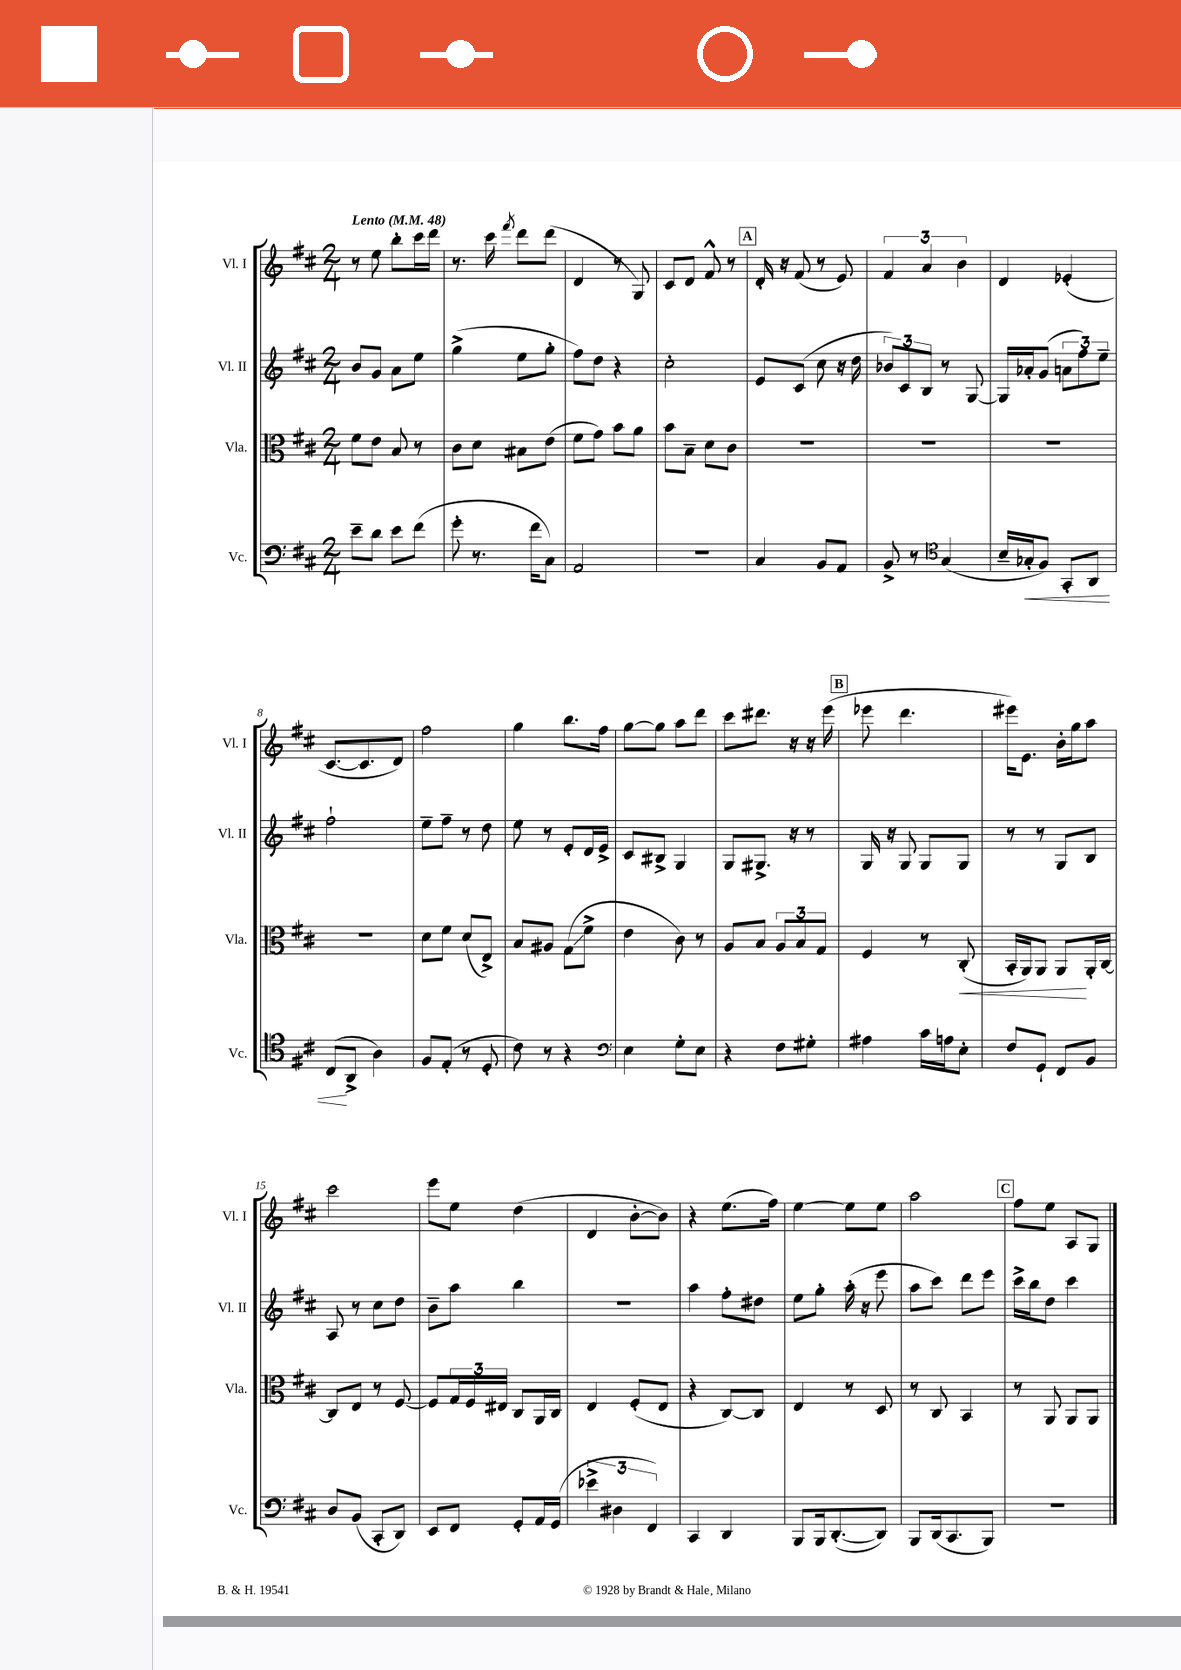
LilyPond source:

<<
\new StaffGroup <<
\new Staff = "s0" \with { instrumentName = "Vl. I" shortInstrumentName = "Vl. I" } {
    \clef treble \key d \major \numericTimeSignature \time 2/4 \tempo "Lento" 4 = 48
    r8 e''8 b''8-. cis'''16 d'''16 |
    r8. cis'''16 \acciaccatura { fis'''8 } d'''8 d'''8( |
    d'4 r8 g8) |
    cis'8 d'8 fis'8-^ r8 |
    \mark \markup { \box "A" } d'16-. r16 fis'8( r8 e'8) |
    \tuplet 3/2 { fis'4 a'4 b'4 } |
    d'4 ees'4-.( |
    cis'8.~ cis'8. d'8) |
    fis''2 |
    g''4 b''8. fis''16 |
    g''8~ g''8 a''8 d'''8 |
    cis'''8 dis'''8. r16 r16 e'''16( |
    \mark \markup { \box "B" } ees'''8 d'''4. |
    eis'''16) e'8. b'16-. g''16 a''8 |
    cis'''2 |
    e'''8 e''8 d''4( |
    d'4 b'8~-. b'8) |
    r4 e''8.( fis''16) |
    e''4~ e''8 e''8 |
    a''2 |
    \mark \markup { \box "C" } fis''8 e''8 a8 g8 \bar "|." |
}
\new Staff = "s1" \with { instrumentName = "Vl. II" shortInstrumentName = "Vl. II" } {
    \clef treble \key d \major \numericTimeSignature \time 2/4
    b'8 g'8 a'8 e''8 |
    g''4->( e''8 g''8-. |
    fis''8) d''8 r4 |
    cis''2-. |
    \mark \markup { \box "A" } e'8 cis'8( cis''8 r16 d''16 |
    \tuplet 3/2 { bes'8) cis'8 b8 } r8 g8~ |
    g16 aes'16-. g'8( \tuplet 3/2 { a'8 fis''8) e''8-- } |
    fis''2-! |
    e''8-- fis''8-- r8 d''8 |
    e''8 r8 e'8-. d'16 e'16-> |
    cis'8 bis8-> g4 |
    g8 gis8.-> r16 r8 |
    \mark \markup { \box "B" } g16 r16 g8 g8 g8 |
    r8 r8 g8 b8 |
    a8 r8 cis''8 d''8 |
    b'8-- a''8 b''4 |
    R2 |
    a''4 fis''8-. dis''8 |
    e''8 g''8-. a''16-.( r16 e'''8 |
    a''8 cis'''8) d'''8 e'''8 |
    \mark \markup { \box "C" } cis'''16-> b''16 d''8 cis'''4 \bar "|." |
}
\new Staff = "s2" \with { instrumentName = "Vla." shortInstrumentName = "Vla." } {
    \clef alto \key d \major \numericTimeSignature \time 2/4
    fis'8 e'8 b8 r8 |
    cis'8 d'8 bis8 e'8( |
    fis'8 g'8) b'8 a'8 |
    b'8 b8-- d'8 cis'8 |
    \mark \markup { \box "A" } R2 |
    R2 |
    R2 |
    R2 |
    d'8 fis'8 d'8( e8->) |
    b8 ais8 g8\glissando( fis'8-> |
    e'4 cis'8) r8 |
    a8 b8 \tuplet 3/2 { a8 b8 g8 } |
    \mark \markup { \box "B" } fis4 r8 cis8-.\<( |
    b,16-. a,16) a,8 a,8\! a,16-. cis16~ |
    cis8 e8 r8 fis8~ |
    fis8 \tuplet 3/2 { g16 fis16 eis16 } cis8 a,16 cis16 |
    e4 fis8-.( e8 |
    r4 cis8~) cis8 |
    e4 r8 d8 |
    r8 cis8 b,4 |
    \mark \markup { \box "C" } r8 a,8 a,8 a,8 \bar "|." |
}
\new Staff = "s3" \with { instrumentName = "Vc." shortInstrumentName = "Vc." } {
    \clef bass \key d \major \numericTimeSignature \time 2/4
    e'8-- d'8 e'8 fis'8( |
    g'8-. r8. fis'16 cis8) |
    a,2 |
    R2 |
    \mark \markup { \box "A" } cis4 b,8 a,8 |
    b,8-> r8 \clef tenor g4( |
    b16-- ges16-.\< fis8) g,8-. a,8 |
    cis8\!( a,8-> a4) |
    fis8 e8-.( r8 d8-. |
    cis'8) r8 r4 |
    \clef bass e4 g8-. e8 |
    r4 fis8 gis8-. |
    \mark \markup { \box "B" } ais4 cis'16 a16 e8-. |
    fis8 g,8-! fis,8 b,8 |
    d8 b,8( cis,8-. d,8) |
    e,8 fis,8 g,8-. a,16 g,16( |
    \tuplet 3/2 { ees'4-> dis4 fis,4) } |
    cis,4 d,4 |
    b,,8 b,,16 d,8.~-.( d,8) |
    b,,8 d,16( cis,8. b,,8) |
    \mark \markup { \box "C" } R2 \bar "|." |
}
>>
>>
